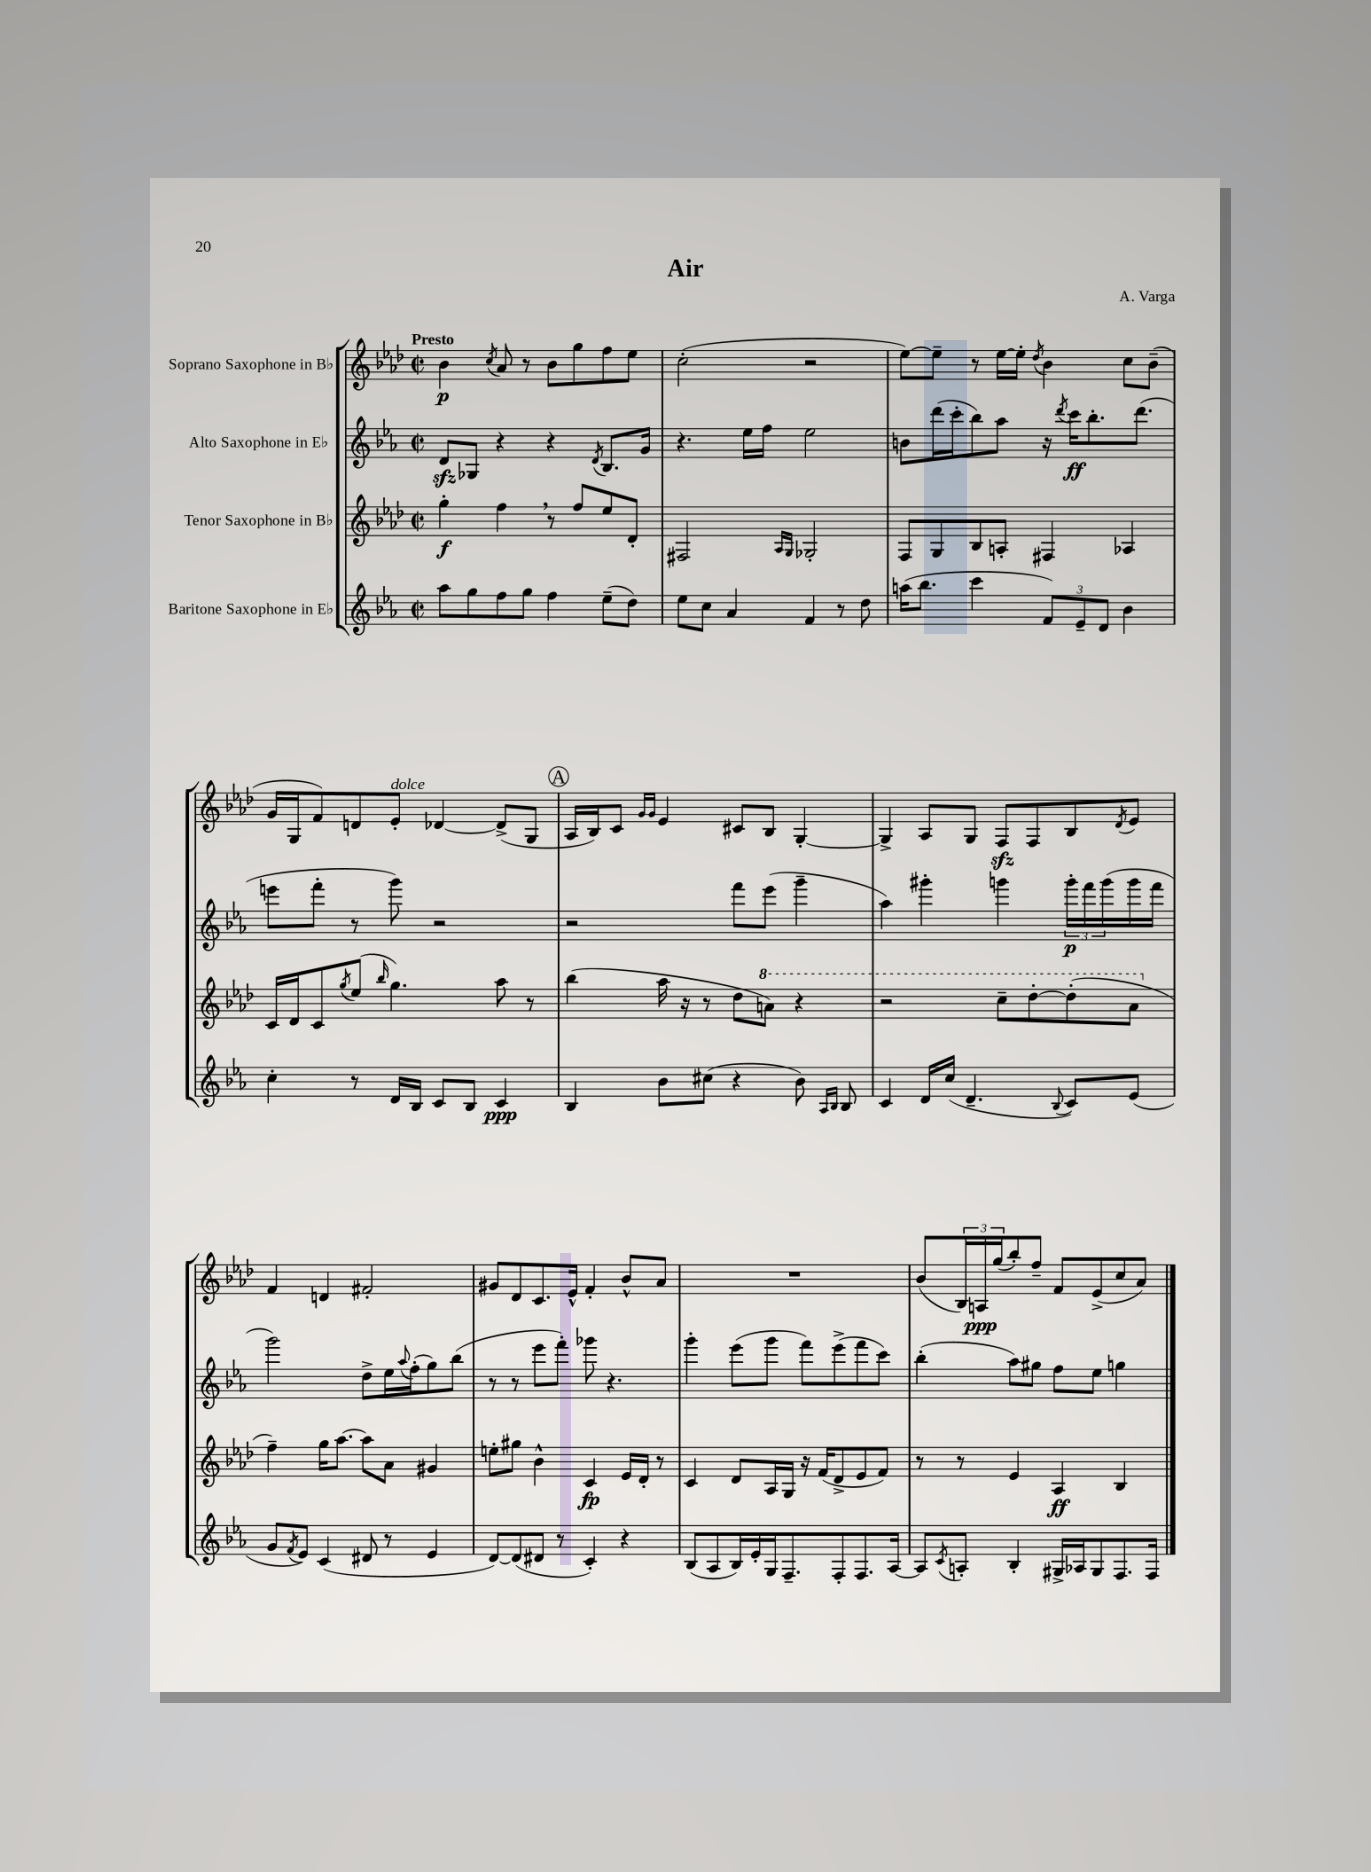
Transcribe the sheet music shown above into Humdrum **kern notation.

**kern	**dynam	**kern	**dynam	**kern	**dynam	**kern	**dynam
*part4	*part4	*part3	*part3	*part2	*part2	*part1	*part1
*staff4	*staff4	*staff3	*staff3	*staff2	*staff2	*staff1	*staff1
*I"Baritone Saxophone in E♭	*	*I"Tenor Saxophone in B♭	*	*I"Alto Saxophone in E♭	*	*I"Soprano Saxophone in B♭	*
*clefG2	*	*clefG2	*	*clefG2	*	*clefG2	*
*k[b-e-a-]	*	*k[b-e-a-d-]	*	*k[b-e-a-]	*	*k[b-e-a-d-]	*
*M2/2	*	*M2/2	*	*M2/2	*	*M2/2	*
*met(c|)	*	*met(c|)	*	*met(c|)	*	*met(c|)	*
=1	=1	=1	=1	=1	=1	=1	=1
!	!	!	!	!	!	!LO:TX:a:B:t=Presto	!
8aa-\L	.	4gg'\	f	8dzz/L	.	4b-\	p
8gg\	.	.	.	8G-X/J	.	.	.
.	.	.	.	.	.	8qcc/	.
8ff\	.	4ff,\	.	4r	.	8a-/	.
8gg\J	.	.	.	.	.	8r	.
4ff\	.	8r	.	4r	.	8b-\L	.
.	.	8ff/L	.	.	.	8gg\	.
.	.	.	.	8qd/	.	.	.
(8ee-~\L	.	8ee-/	.	8.B-/L	.	8ff\	.
8dd\J)	.	8d-'/J	.	.	.	8ee-\J	.
.	.	.	.	16g/Jk	.	.	.
=2	=2	=2	=2	=2	=2	=2	=2
8ee-\L	.	2F#X/	.	4.r	.	(2cc'\	.
8cc\J	.	.	.	.	.	.	.
4a-/	.	.	.	.	.	.	.
.	.	.	.	16ee-\LL	.	.	.
.	.	.	.	16ff\JJ	.	.	.
.	.	16qqA-/LL	.	.	.	.	.
.	.	16qqG/JJ	.	.	.	.	.
4f/	.	2G-X'/	.	2ee-\	.	2r	.
8r	.	.	.	.	.	.	.
8dd\	.	.	.	.	.	.	.
=3	=3	=3	=3	=3	=3	=3	=3
(16aan\KL	.	8F/L	.	8bn\L	.	[8ee-\L)	.
8.bb-\J	.	.	.	.	.	.	.
.	.	8G/	.	(16ddd\L	.	8ee-~\J]	.
.	.	.	.	16ccc'\J	.	.	.
4ccc\	.	8B-/	.	8bb-\)	.	8r	.
.	.	8An'/J	.	8aa-\J	.	[16ee-\LL	.
.	.	.	.	.	.	16ee-'\JJ]	.
.	.	.	.	.	.	8qdd-/	.
12f/L)	.	4F#X/	.	16r	.	4b-\	.
.	.	.	.	8qddd/	.	.	.
.	.	.	.	16ccc\KL	ff	.	.
12e-~/	.	.	.	.	.	.	.
.	.	.	.	8.bb-'\	.	.	.
12d/J	.	.	.	.	.	.	.
4b-\	.	4A-X/	.	.	.	8cc\L	.
.	.	.	.	(8.ddd\J	.	.	.
.	.	.	.	.	.	(8b-~\J	.
!!LO:LB:g=z
=4	=4	=4	=4	=4	=4	=4	=4
4cc'\	.	16c/LL	.	8eeen\L	.	16g/LL	.
.	.	16d-/J	.	.	.	16G/J	.
.	.	8c/	.	8fff'\J	.	8f/)	.
.	.	8qgg/	.	.	.	.	.
8r	.	(8ee-/J	.	8r	.	8dn/	.
.	.	16qqbb-/	.	.	.	.	.
!	!	!	!	!	!	!LO:TX:a:i:t=dolce	!
16d/LL	.	4.gg\)	.	8ggg\)	.	8e-'/J	.
16B-/JJ	.	.	.	.	.	.	.
8c/L	.	.	.	2r	.	[4d-X/	.
8B-/J	.	.	.	.	.	.	.
4c/	ppp	8aa-\	.	.	.	(8d-^/L]	.
.	.	8r	.	.	.	8G/J	.
!!LO:REH:place=s1:t=A
=5	=5	=5	=5	=5	=5	=5	=5
4B-/	.	(4bb-\	.	2r	.	16A-/LL	.
.	.	.	.	.	.	16B-/J)	.
.	.	.	.	.	.	8c/J	.
.	.	.	.	.	.	16qqg/LL	.
.	.	.	.	.	.	16qqg/JJ	.
8b-\L	.	16aa-\	.	.	.	4e-/	.
.	.	16r	.	.	.	.	.
(8cc#X\J	.	8r	.	.	.	.	.
4r	.	8dd-\L	.	8fff\L	.	8c#X/L	.
*	*	*8va	*	*	*	*	*
.	.	8aan\J)	.	(8eee-\J	.	8B-/J	.
8b-\)	.	4r	.	4ggg~\	.	[4G'/	.
16qqA-/LL	.	.	.	.	.	.	.
16qqB-/JJ	.	.	.	.	.	.	.
8B-/	.	.	.	.	.	.	.
=6	=6	=6	=6	=6	=6	=6	=6
4c/	.	2r	.	4aa-\)	.	4G^/]	.
16d/LL	.	.	.	4ggg#X'\	.	8A-/L	.
(16cc/JJ	.	.	.	.	.	.	.
4.d~/	.	.	.	.	.	8G/J	.
.	.	8ccc~\L	.	4gggn\	.	8Fzz/L	.
.	.	[8ddd-'\	.	.	.	8F/	.
8qqB-/	.	.	.	.	.	.	.
8c/L)	.	(8ddd-'\]	.	24ggg'\LL	p	8B-/	.
.	.	.	.	24fff\	.	.	.
.	.	.	.	(24ggg\	.	.	.
.	.	.	.	.	.	8qd-/	.
(8e-/J	.	8aa-\J	.	16ggg\	.	8e-/J	.
.	.	.	.	16fff\JJ	.	.	.
!!LO:LB:g=z
=7	=7	=7	=7	=7	=7	=7	=7
*	*	*X8va	*	*	*	*	*
8g/L	.	4ff~\)	.	2ggg\)	.	4f/	.
8qf/	.	.	.	.	.	.	.
8e-/J)	.	.	.	.	.	.	.
(4c/	.	16gg\KL	.	.	.	4dn/	.
.	.	[8.aa-\J	.	.	.	.	.
8d#X/	.	8aa-\L]	.	8dd^\L	.	2f#X'/	.
8r	.	8a-\J	.	16ee-\L	.	.	.
.	.	.	.	8qqaa-/	.	.	.
.	.	.	.	(16ff'\J	.	.	.
4e-/	.	4g#X/	.	8gg\)	.	.	.
.	.	.	.	(8bb-\J	.	.	.
=8	=8	=8	=8	=8	=8	=8	=8
[8d/L)	.	8een'\L	.	8r	.	8g#X/L	.
(8d/]	.	8gg#X\J	.	8r	.	8d-/	.
8d#X/J	.	4b-^^\	.	8eee-\L	.	8.c/	.
8r	.	.	.	8fff'\J)	.	.	.
.	.	.	.	.	.	16e-^^/Jk	.
4c'/)	.	4c/	fp	8ggg-X\	.	4f'/	.
.	.	.	.	4.r	.	.	.
4r	.	16e-/LL	.	.	.	8b-^^/L	.
.	.	16d-'/JJ	.	.	.	.	.
.	.	8r	.	.	.	8a-/J	.
=9	=9	=9	=9	=9	=9	=9	=9
(8B-/L	.	4c/	.	4ggg'\	.	1r	.
8A-/	.	.	.	.	.	.	.
16B-/L)	.	8d-/L	.	(8eee-\L	.	.	.
16e-'/	.	.	.	.	.	.	.
16G/J	.	16A-/L	.	8ggg\J	.	.	.
8.F~/	.	16G/JJ	.	.	.	.	.
.	.	16r	.	8fff\L)	.	.	.
.	.	(16f/KL	.	.	.	.	.
8F'/	.	8d-^/	.	(8eee-^\	.	.	.
8.F/	.	8e-/	.	8fff\	.	.	.
.	.	8f/J)	.	8ccc\J)	.	.	.
[16A-/Jk	.	.	.	.	.	.	.
=10	=10	=10	=10	=10	=10	=10	=10
8A-/L]	.	8r	.	(4bb-'\	.	(8b-/L	.
8qc/	.	.	.	.	.	.	.
8An'/J	.	8r	.	.	.	24B-/L)	.
.	.	.	.	.	.	24An/	ppp
.	.	.	.	.	.	(24gg/J	.
4B-'/	.	4e-/	.	8aa-\L)	.	8bb-'/)	.
.	.	.	.	8gg#X\J	.	8ff~/J	.
16G#X^/LL	.	4A-/	ff	8ff\L	.	8f/L	.
16A-X/J	.	.	.	.	.	.	.
8G#/	.	.	.	8ee-\J	.	(8e-^/	.
8.F/	.	4B-/	.	4ggn\	.	8cc/	.
.	.	.	.	.	.	8a-/J)	.
16F/Jk	.	.	.	.	.	.	.
==	==	==	==	==	==	==	==
*-	*-	*-	*-	*-	*-	*-	*-
